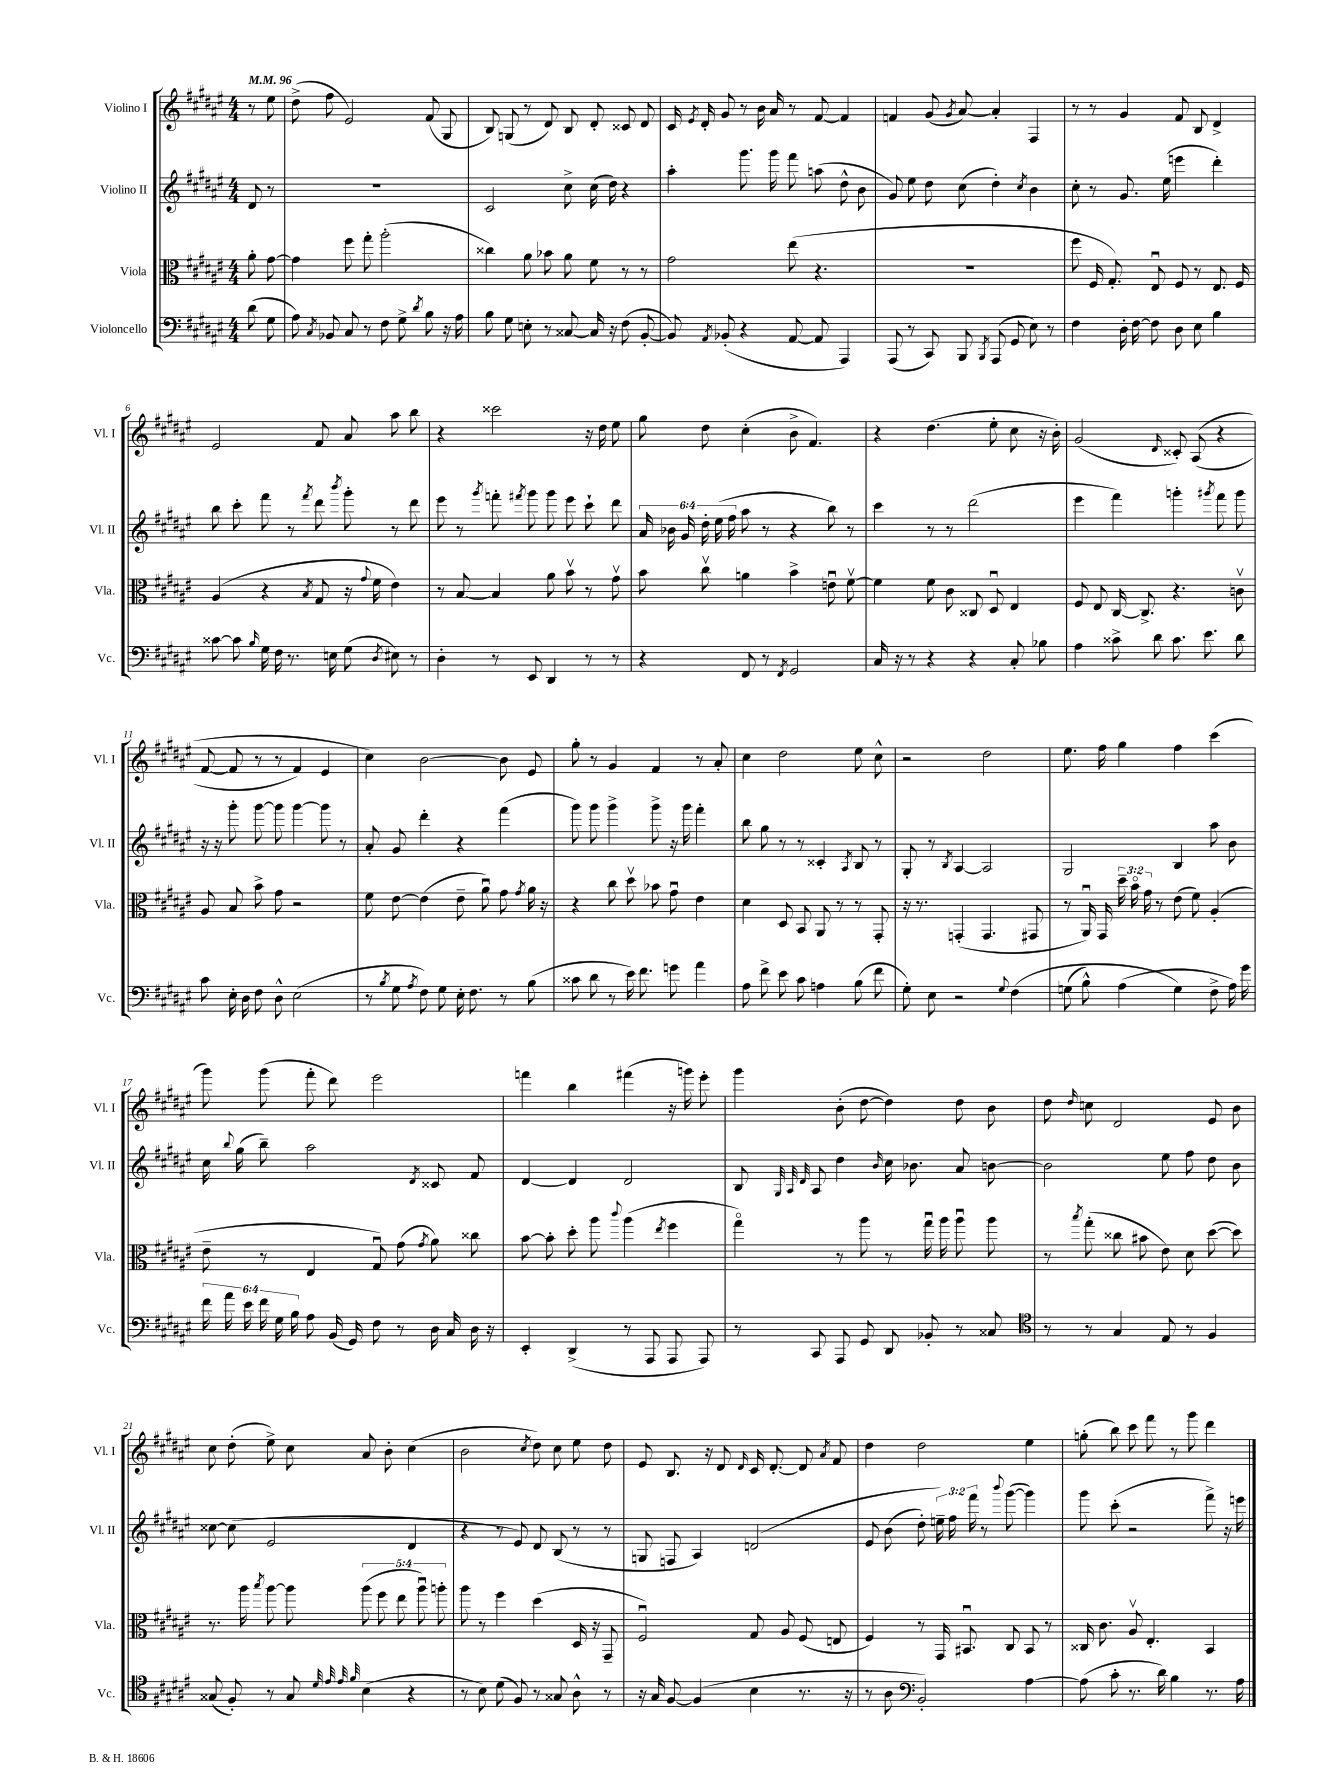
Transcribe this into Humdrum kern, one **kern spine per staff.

**kern	**kern	**kern	**kern
*staff4	*staff3	*staff2	*staff1
*clefF4	*clefC3	*clefG2	*clefG2
*k[f#c#g#d#a#e#]	*k[f#c#g#d#a#e#]	*k[f#c#g#d#a#e#]	*k[f#c#g#d#a#e#]
*M4/4	*M4/4	*M4/4	*M4/4
*MM96	*MM96	*MM96	*MM96
(8d#	8a#'	8d#	8r
8G#	[8g#	8r	8ee#
=	=	=	=
8A#)	4g#]	1r	(8dd#^
8qC#	.	.	.
8BB-	.	.	8ff#
8C#	8ff#	.	2e#)
8r	8gg#'	.	.
8F#	(2aa#'	.	.
8G#^	.	.	.
8qd#	.	.	.
8B	.	.	(8f#
16r	.	.	8G#
16A#	.	.	.
=	=	=	=
8B	4cc##)	2c#	8B)
8G#	.	.	(8G
8E'	8a#	.	8r
8r	8b-	.	8d#)
[8C##	8a#	8cc#^	8B
16C##]	8f#	(16cc#	8d#'
16r	.	16dd#)	.
(8F#	8r	4r	8c##
[8BB'	8r	.	8d#
=	=	=	=
8BB])	2g#	4aa#'	16c#
.	.	.	8qe#
.	.	.	16d#'
8qAA#	.	.	.
(8BB-'	.	.	8g#
4r	.	8.ggg#	8r
.	.	.	16b
.	.	16ggg#	16a#
[8AA#	(8ee#	8fff#	8r
8AA#]	4.r	(8aa	[8f#
4AAA#)	.	8dd#^^	4f#]
.	.	8b	.
=	=	=	=
(8AAA#	1r	8g#)	4f
8r	.	8ee#	.
8CC#)	.	8dd#	(8g#
.	.	.	8qg#
8BBB	.	(8cc#	[8a#)
8qBBB	.	.	.
(8AAA#	.	4dd#')	4a#']
8GG#	.	.	.
.	.	8qcc#	.
8E#)	.	4b	4F#
8r	.	.	.
=	=	=	=
4F#	8ff#	8cc#'	8r
.	16F#	8r	8r
.	8.G#')	.	.
16D#'	.	8.g#	4g#
[16F#	.	.	.
8F#]	8E#u	.	.
.	.	(16ee#	.
8D#	8F#	4eee	8f#
8E#	8r	.	8B
4B	8.E#	4ddd#')	4d#^
.	16F#	.	.
=	=	=	=
[8c##	(4A#	8bb	2e#
8c##]	.	8ccc#'	.
16qqB	.	.	.
16G#	4r	8fff#	.
16F#	.	.	.
8.r	.	8r	.
.	8qB	8qfff#	.
.	8G#	8ddd#	8f#
16E	.	.	.
.	.	8qbbb	.
(8G#	16r	8ggg#'	8a#
.	8qqg#	.	.
.	16f#	.	.
8qD#	.	.	.
8E#)	4e#)	8r	8aa#
8r	.	8ddd#	8bb
=	=	=	=
4D#'	8r	8eee#	4r
.	[8B	8r	.
.	.	8qggg#	.
8r	4B]	8fff'	2ccc##
.	.	8qfff#	.
8EE#	.	8ggg#	.
4DD#	8a#	8ggg#	.
.	8bv	8eee#	.
8r	8r	8ccc#`	16r
.	.	.	16dd#
8r	8g#v	8ddd#	8ee#
=	=	=	=
4r	8b	24a#	8gg#
.	.	24b-	.
.	.	24g#	.
.	8cc#v	24dd#'	8dd#
.	.	(24ee#	.
.	.	24ff#	.
8FF#	4a	8aa#	(4cc#'
8r	.	8r	.
8qFF#	.	.	.
2GG#	4b^	4r	8b^
.	.	.	4.f#)
.	8eu	8bb)	.
.	[8f#v	8r	.
=	=	=	=
16C#	4f#]	4ccc#	4r
16r	.	.	.
8r	.	.	.
4r	8f#	8r	(4.dd#
.	8c#	8r	.
4r	8C##	(2ddd#	.
.	8D#u	.	8ee#'
8C#'	4E#	.	8cc#
8B-	.	.	16r
.	.	.	16b')
=	=	=	=
4A#	8F#	4eee#	(2g#
.	8E#	.	.
8c##^	[16C#	4fff#)	.
.	8.C#^]	.	.
8d#	.	.	.
.	.	.	16qqd#
8.c##	4.r	4ggg'	8c##')
.	.	.	&((8A#
8.e#	.	.	.
.	.	8qggg#	.
.	.	8fff#	4r
8d#	8cv	8ggg#	.
=	=	=	=
8c#	8A#	16r	[8f#
.	.	16r	.
16E#'	8B	8ggg#'	8f#]
16D#	.	.	.
8F#	8b^	[8ggg#	8r
8D#^^	8g#	8ggg#]	8r
(2E#	2r	[4ggg#	4f#)
.	.	8ggg#]	4e#
.	.	8r	.
=	=	=	=
8r	8f#	8a#'	4cc#&)
8qB	.	.	.
8G#	[8e#	8g#	.
8qA#	.	.	.
8F#)	(4e#]	4ddd#'	[2b
8G#	.	.	.
16E#'	8e#~	4r	.
8.F#	.	.	.
.	8a#u)	.	.
8r	8g#	(4fff#	8b]
.	8qg#	.	.
(8B	16a#	.	8e#
.	16r	.	.
=	=	=	=
8c##	4r	8ggg#)	8gg#'
8d#	.	8ggg#	8r
8r	8cc#	4ggg#^	4g#
16e#)	8dd#v	.	.
8.f#	.	.	.
.	8b-	8ggg#^	4f#
8g	8g#u	16r	.
.	.	16ggg#	.
4a#	4e#	4fff#'	8r
.	.	.	8a#'
=	=	=	=
8A#	4d#	8bb	4cc#
8f#^	.	8gg#	.
8e#	8D#	8r	2dd#
8c#	8BB	8r	.
4A	8AA#	4c##'	.
.	8r	.	.
.	.	8qA#	.
(8B	8r	8B	8ee#
8f#	8GG#'	8r	8cc#^^
=	=	=	=
8G#')	16r	8G#'	2r
.	8.r	.	.
8E#	.	8r	.
.	.	8qB	.
2r	(4GG'	[4A#	.
.	4.GG	2A#]	2dd#
8qqG#	.	.	.
&(4F#	.	.	.
.	8GG#	.	.
=	=	=	=
(8G	8r	2G#	8.ee#
8B^^)	16AA#u)	.	.
.	16GG#	.	16ff#
(4A#	24dd#~	.	4gg#
.	24bo	.	.
.	24g#	.	.
.	8r	.	.
4G&)	(8e#	4B	4ff#
.	8f#)	.	.
8F#^	(4A#'	8aa#	(4ccc#
16A#)	.	8b	.
16g#	.	.	.
=	=	=	=
24f#	8e#~	16cc#	8ggg#)
24a#	.	.	.
.	.	8qqbb	.
.	.	(16gg#	.
24e#	.	.	.
24f#	8r	8bb~)	(8ggg#
24G#	.	.	.
24B	.	.	.
8A#	4E#	2aa#	8fff#'
(16BB	.	.	8ddd#)
16GG#)	.	.	.
8F#	8G#u)	.	2eee#
8r	(8g#	.	.
.	8qg#	8qd#	.
16D#	8a#)	8c##	.
16C#	.	.	.
16D#	8cc##	8f#	.
16r	.	.	.
=	=	=	=
4EE#'	[8b	[4d#	4fff
.	8b']	.	.
(4DD#^	8dd#'	4d#]	4bb
.	8aa#	.	.
.	8qqccc#	.	.
8r	(4aa#	2d#	(4fff#
8AAA#	.	.	.
.	8qee#	.	.
8AAA#	4ff#	.	16r
.	.	.	16ggg)
8AAA#)	.	.	8eee#'
=	=	=	=
8r	4gg#o)	8B	4ggg#
.	.	32qqG#	.
.	.	32qqA#	.
.	.	32qqd#	.
8CC#	.	8A#	.
8AAA#	8r	4dd#	(8b'
8GG#	8aa#	.	[8dd#
.	.	16qqb	.
8DD#	8r	16cc#	4dd#])
.	.	8.b-	.
8BB-'	16gg#u	.	.
.	16aa#	.	.
8r	8aa#u	8a#	8dd#
8C##	8aa#	[8b	8b
=	=	=	=
*clefC4	*	*	*
8r	8r	2b]	8dd#
.	8qbb	.	16qqdd#
8r	(8gg#'	.	8cc
4G#	8cc##	.	2d#
.	8b#	.	.
8E#	8e#)	8ee#	.
8r	8d#	8ff#	.
4F#	([8dd#	8dd#	8e#
.	8dd#])	8b	8b
=	=	=	=
(8G##	8.r	[8cc##	8cc#
8F#')	.	(8cc##]	(8dd#'
.	16aa#	.	.
.	8qbb	.	.
8r	[8aa#	2e#	8ee#^)
8G##	8aa#]	.	8cc#
32qqd#	.	.	.
32qqe#	.	.	.
32qqe#	.	.	.
32qqf#	.	.	.
(4B	(10aa#	.	8a#
.	10ff#	.	.
.	.	.	8b'
.	10ee#	.	.
4r	.	4d#	(4cc#
.	10aa#u)	.	.
.	10aa'	.	.
=	=	=	=
8r	8aa#	4r	2b
8B)	8r	.	.
(8d#	4ff#	8r	.
8F#)	.	8e#)	.
.	.	.	8qcc#
8r	(4dd#	8d#	8dd#)
8G##	.	(8B	8cc#
8A#^^	16D#	8r	8ee#
.	16r	.	.
8r	8GG#~	8r	8dd#
=	=	=	=
16r	2F#u)	8G	8e#
16G#	.	.	.
[8F#	.	8F	8.B
(4F#]	.	4A#)	.
.	.	.	16r
.	.	.	8d#
.	.	.	16qqd#
4B	8G#	&(2d	16c#
.	.	.	[8.d#'
.	8A#	.	.
8.r	(8F#	.	8d#]
.	.	.	8qa#
.	8E	.	8f#
16r	.	.	.
=	=	=	=
8r	4F#)	8e#	4dd#
8A#	.	(8b	.
*clefF4	*	*	*
2BB')	8r	8dd#')	2dd#
.	16GG#	24ee~&)	.
.	.	24ff#	.
.	8.BB#u	.	.
.	.	24fff#	.
.	.	8r	.
.	.	8qqbbb	.
.	8C#	([8ggg#	.
[4A#	8BB#	4ggg#])	4ee#
.	8r	.	.
=	=	=	=
(8A#]	16C##	8ggg#	(8gg'
.	8.c#	.	.
8c#'	.	(8ccc#'	8bb)
8.r	8A#v	2r	8ccc#
.	4.E#'	.	8fff#
16d#)	.	.	.
4B	.	.	8r
.	.	.	8ggg#
8.r	4BB	8fff#^)	4ddd#
.	.	16r	.
16A#	.	16eee	.
==	==	==	==
*-	*-	*-	*-
